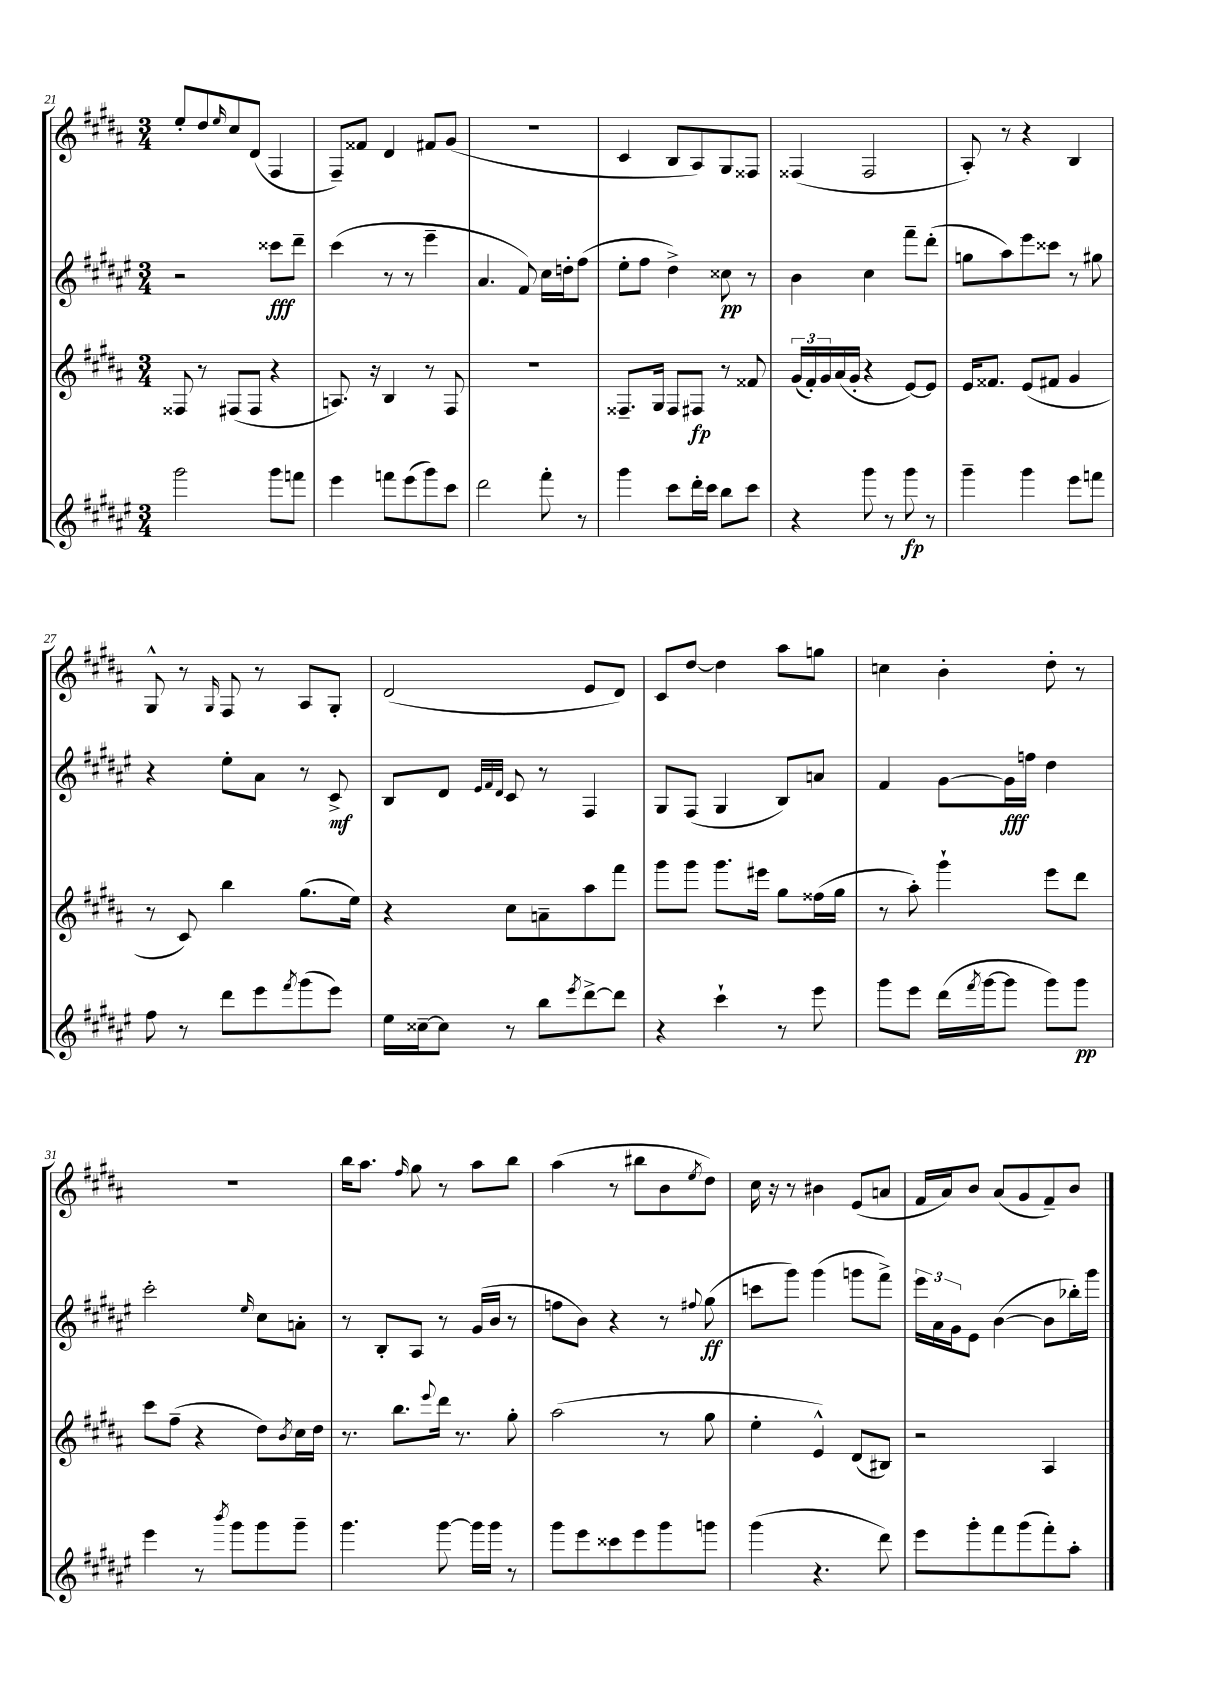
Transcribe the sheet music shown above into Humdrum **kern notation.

**kern	**dynam	**kern	**dynam	**kern	**dynam	**kern
*part4	*part4	*part3	*part3	*part2	*part2	*part1
*staff4	*staff4	*staff3	*staff3	*staff2	*staff2	*staff1
*clefG2	*	*clefG2	*	*clefG2	*	*clefG2
*k[f#c#g#d#a#e#]	*	*k[f#c#g#d#a#]	*	*k[f#c#g#d#a#e#]	*	*k[f#c#g#d#a#]
*M3/4	*	*M3/4	*	*M3/4	*	*M3/4
=21	=21	=21	=21	=21	=21	=21
2ggg#\	.	8F##X/	.	2r	.	8ee'/L
.	.	8r	.	.	.	8dd#/
.	.	.	.	.	.	16qqee/
.	.	(8F#X/L	.	.	.	8cc#/
.	.	8F#/J	.	.	.	(8d#/J
8ggg#\L	.	4r	.	8ccc##X\L	fff	4F#/
8fffn\J	.	.	.	8ddd#~\J	.	.
=22	=22	=22	=22	=22	=22	=22
4eee#\	.	8.An/)	.	(4ccc#\	.	8F#~/L)
.	.	.	.	.	.	8f##X/J
.	.	16r	.	.	.	.
8fffn\L	.	4B/	.	8r	.	4d#/
(8eee#\	.	.	.	8r	.	.
8ggg#\)	.	8r	.	4eee#~\	.	8f#X/L
8ccc#\J	.	8F#/	.	.	.	(8g#/J
=23	=23	=23	=23	=23	=23	=23
2ddd#\	.	2.r	.	4.a#/	.	2.r
.	.	.	.	8f#/)	.	.
8fff#'\	.	.	.	16cc#\LL	.	.
.	.	.	.	16ddn'\J	.	.
8r	.	.	.	(8ff#\J	.	.
=24	=24	=24	=24	=24	=24	=24
4ggg#\	.	8.F##X~/L	.	8ee#'\L	.	4c#/
.	.	.	.	8ff#\J	.	.
.	.	16G#/Jk	.	.	.	.
8ccc#\L	.	8F##/L	.	4dd#^\)	.	8B/L
16ddd#'\L	.	8F#X/J	fp	.	.	8A#/)
16ccc#\JJ	.	.	.	.	.	.
8bb\L	.	8r	.	8cc##X\	pp	8G#/
8ccc#\J	.	8f##X/	.	8r	.	8F##X/J
=25	=25	=25	=25	=25	=25	=25
4r	.	(24g#/LL	.	4b\	.	(4F##X/
.	.	24f#'/)	.	.	.	.
.	.	24g#/	.	.	.	.
.	.	(16a#/	.	.	.	.
.	.	16g#'/JJ	.	.	.	.
8ggg#\	.	4r	.	4cc#\	.	2F##/
8r	.	.	.	.	.	.
8ggg#\	fp	[8e/L)	.	8fff#~\L	.	.
8r	.	8e/J]	.	(8ddd#'\J	.	.
=26	=26	=26	=26	=26	=26	=26
4ggg#~\	.	16e/KL	.	8ggn\L	.	8A#'/)
.	.	8.f##X/J	.	.	.	.
.	.	.	.	8aa#\)	.	8r
4ggg#\	.	(8e/L	.	8eee#\	.	4r
.	.	8f#X/J	.	8ccc##X\J	.	.
8eee#\L	.	4g#/	.	8r	.	4B/
8fffn\J	.	.	.	8gg#X\	.	.
!!LO:LB:g=z
=27	=27	=27	=27	=27	=27	=27
8ff#\	.	8r	.	4r	.	8G#^^/
8r	.	8c#/)	.	.	.	8r
.	.	.	.	.	.	16qqG#/
8ddd#\L	.	4bb\	.	8ee#'\L	.	8F#/
8eee#\	.	.	.	8a#\J	.	8r
8qfff#/	.	.	.	.	.	.
(8ggg#\	.	(8.gg#\L	.	8r	.	8A#/L
8eee#\J)	.	.	.	8c#^/	mf	8G#'/J
.	.	16ee\Jk)	.	.	.	.
=28	=28	=28	=28	=28	=28	=28
16ee#\LL	.	4r	.	8B/L	.	(2d#/
[16cc##X~\J	.	.	.	.	.	.
8cc##\J]	.	.	.	8d#/J	.	.
.	.	.	.	32qqe#/LLL	.	.
.	.	.	.	32qqf#/	.	.
.	.	.	.	32qqd#/JJJ	.	.
8r	.	8cc#\L	.	8c#/	.	.
8bb\L	.	8an~\	.	8r	.	.
8qeee#/	.	.	.	.	.	.
[8ddd#^\	.	8aa#\	.	4F#/	.	8e/L
8ddd#\J]	.	8fff#\J	.	.	.	8d#/J)
=29	=29	=29	=29	=29	=29	=29
4r	.	8ggg#\L	.	8G#/L	.	8c#/L
.	.	8ggg#\J	.	(8F#/J	.	[8dd#/J
4ccc#`\	.	8.ggg#\L	.	4G#/	.	4dd#\]
.	.	16eee#X\Jk	.	.	.	.
8r	.	8gg#\L	.	8B/L)	.	8aa#\L
8eee#\	.	(16ff##X\L	.	8an/J	.	8ggn\J
.	.	16gg#\JJ	.	.	.	.
=30	=30	=30	=30	=30	=30	=30
8ggg#\L	.	8r	.	4f#/	.	4ccn\
8eee#\J	.	8aa#'\)	.	.	.	.
(16ddd#\LL	.	4ggg#`\	.	[8g#\L	.	4b'\
8qfff#/	.	.	.	.	.	.
[16ggg#\J	.	.	.	.	.	.
8ggg#\J]	.	.	.	16g#\L]	fff	.
.	.	.	.	16ffn\JJ	.	.
8ggg#\L)	.	8eee\L	.	4dd#\	.	8dd#'\
8ggg#\J	pp	8ddd#\J	.	.	.	8r
!!LO:LB:g=z
=31	=31	=31	=31	=31	=31	=31
4eee#\	.	8ccc#\L	.	2ccc#'\	.	2.r
.	.	(8ff#~\J	.	.	.	.
8r	.	4r	.	.	.	.
8qbbb/	.	.	.	.	.	.
8ggg#\L	.	.	.	.	.	.
.	.	.	.	16qqee#/	.	.
8ggg#\	.	8dd#\L)	.	8cc#\L	.	.
.	.	8qb/	.	.	.	.
8ggg#~\J	.	16cc#\L	.	8an'\J	.	.
.	.	16dd#\JJ	.	.	.	.
=32	=32	=32	=32	=32	=32	=32
4.ggg#\	.	8.r	.	8r	.	16bb\KL
.	.	.	.	.	.	8.aa#\J
.	.	.	.	8B'/L	.	.
.	.	8.bb\L	.	.	.	.
.	.	.	.	.	.	16qqff#/
.	.	.	.	8A#/J	.	8gg#\
.	.	8qqeee/	.	.	.	.
[8ggg#\	.	16ddd#\Jk	.	8r	.	8r
.	.	8.r	.	.	.	.
16ggg#\LL]	.	.	.	(16g#/LL	.	8aa#\L
16ggg#\JJ	.	.	.	16b/JJ	.	.
8r	.	8gg#'\	.	8r	.	8bb\J
=33	=33	=33	=33	=33	=33	=33
8ggg#\L	.	(2aa#\	.	8ffn\L	.	(4aa#\
8eee#\	.	.	.	8b\J)	.	.
8ccc##X\	.	.	.	4r	.	8r
8eee#\	.	.	.	.	.	8bb#X\L
8ggg#\	.	8r	.	8r	.	8b\
.	.	.	.	8qqff#X/	.	8qee/
8gggn\J	.	8gg#\	.	(8gg#\	ff	8dd#\J)
=34	=34	=34	=34	=34	=34	=34
(4ggg#\	.	4ee'\	.	8cccn\L	.	16cc#\
.	.	.	.	.	.	16r
.	.	.	.	8ggg#\J)	.	8r
4.r	.	4e^^/)	.	(4ggg#\	.	4b#X\
.	.	(8d#/L	.	8gggn\L	.	(8e/L
8ddd#\)	.	8B#X/J)	.	8fff#^\J)	.	8an/J
=35	=35	=35	=35	=35	=35	=35
8eee#\L	.	2r	.	24eee#\LL	.	16f#/LL
.	.	.	.	24a#\	.	.
.	.	.	.	.	.	16a#/J)
.	.	.	.	24g#\J	.	.
8ggg#'\	.	.	.	8e#\J	.	8b/J
8fff#\	.	.	.	([4b\	.	(8a#/L
(8ggg#\	.	.	.	.	.	8g#/
8fff#'\)	.	4A#/	.	8b\L]	.	8f#~/)
8aa#'\J	.	.	.	16bb-X'\L)	.	8b/J
.	.	.	.	16ggg#\JJ	.	.
==	==	==	==	==	==	==
*-	*-	*-	*-	*-	*-	*-
